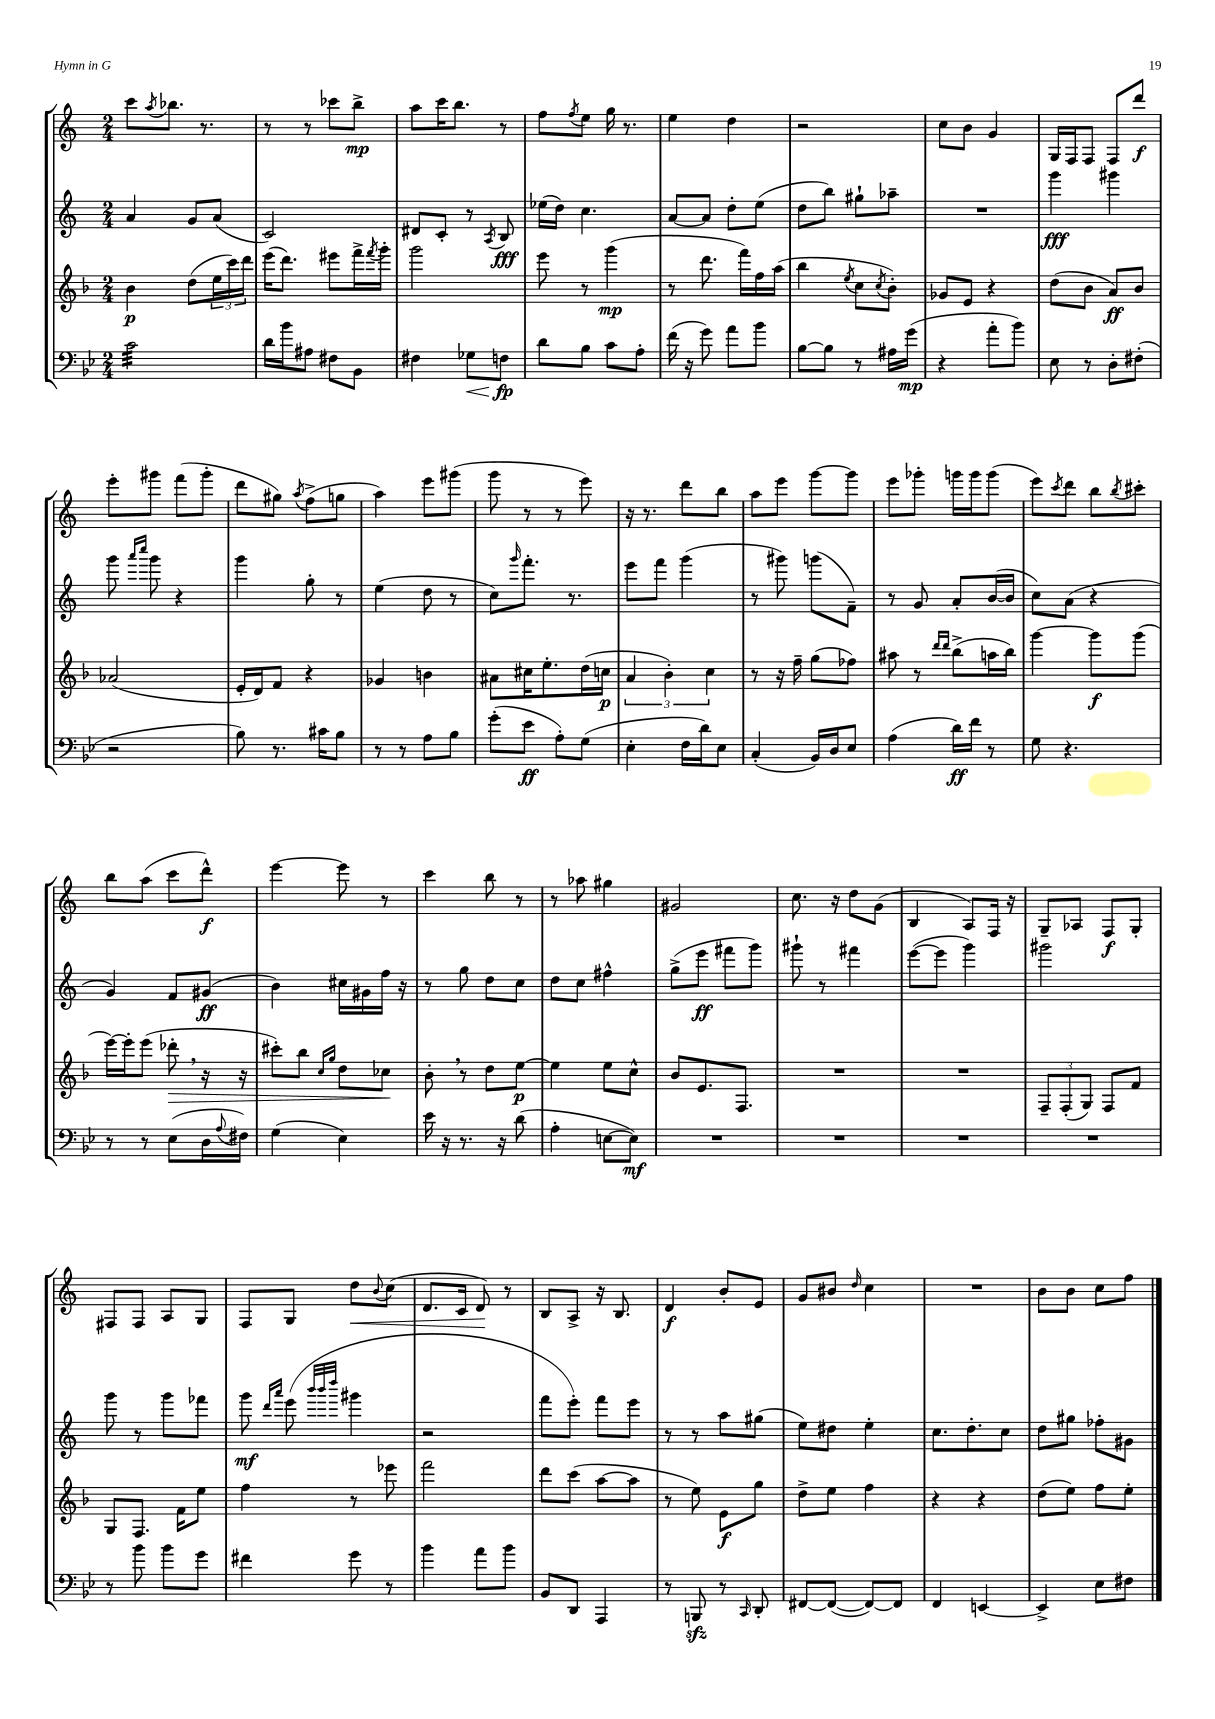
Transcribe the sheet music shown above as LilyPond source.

<<
\new StaffGroup <<
\new Staff = "s0" {
    \clef treble \key c \major \numericTimeSignature \time 2/4
    c'''8 \acciaccatura { a''8 } bes''8. r8. |
    r8 r8 ces'''8 b''8->\mp |
    a''8 c'''16 b''8. r8 |
    f''8 \acciaccatura { f''8 } e''8 g''16 r8. |
    e''4 d''4 |
    r2 |
    c''8 b'8 g'4 |
    g16 f16 f8 f8 d'''8\f |
    e'''8-. gis'''8 f'''8( gis'''8-. |
    d'''8 gis''8) \acciaccatura { a''8 } f''8->( g''8 |
    a''4) e'''8 gis'''8( |
    g'''8 r8 r8 e'''8) |
    r16 r8. d'''8 b''8 |
    a''8 e'''8 g'''8~ g'''8 |
    e'''8 ges'''8-. g'''16 g'''16 g'''8( |
    e'''8) \acciaccatura { c'''8 } d'''8 b''8 \acciaccatura { b''8 } cis'''8-. |
    b''8 a''8( c'''8 d'''8-^\f) |
    e'''4~ e'''8 r8 |
    c'''4 b''8 r8 |
    r8 aes''8 gis''4 |
    gis'2 |
    c''8. r16 d''8 g'8( |
    b4 a8) f16 r16 |
    g8-- aes8 f8\f g8-. |
    fis8 fis8 a8 g8 |
    f8 g8 d''8\< \appoggiatura { b'8 } c''8( |
    d'8. c'16 d'8\!) r8 |
    b8 a8-> r16 b8. |
    d'4\f b'8-. e'8 |
    g'8 bis'8 \grace { d''16 } c''4 |
    R2 |
    b'8 b'8 c''8 f''8 \bar "|." |
}
\new Staff = "s1" {
    \clef treble \key c \major \numericTimeSignature \time 2/4
    a'4 g'8 a'8( |
    c'2) |
    dis'8 c'8-. r8 \acciaccatura { a8 } b8\fff |
    ees''16( d''16) c''4. |
    a'8~ a'8 d''8-. e''8( |
    d''8 b''8) gis''8-! aes''8-- |
    R2 |
    g'''4\fff gis'''4 |
    g'''8 \grace { a'''16 c''''16 } g'''8 r4 |
    g'''4 g''8-. r8 |
    e''4( d''8 r8 |
    c''8) \grace { g'''16 } f'''8.-. r8. |
    e'''8 f'''8 g'''4( |
    r8 gis'''8) g'''8( f'8--) |
    r8 g'8 a'8-. b'16~( b'16 |
    c''8) a'8( r4 |
    g'4) f'8 gis'8\ff( |
    b'4) cis''16 gis'16 f''16 r16 |
    r8 g''8 d''8 c''8 |
    d''8 c''8 fis''4-^ |
    g''8->( e'''8\ff fis'''8 g'''8) |
    gis'''8-! r8 fis'''4 |
    e'''8~( e'''8 g'''4) |
    gis'''2 |
    g'''8 r8 g'''8 fes'''8 |
    g'''8\mf \grace { d'''16 a'''16 } e'''8( \grace { b'''32 b'''32 d''''32 } gis'''4 |
    r2 |
    f'''8 e'''8-.) f'''8 e'''8 |
    r8 r8 a''8 gis''8( |
    e''8) dis''8 e''4-. |
    c''8. d''8.-. c''8 |
    d''8 gis''8 fes''8-. gis'8 \bar "|." |
}
\new Staff = "s2" {
    \clef treble \key f \major \numericTimeSignature \time 2/4
    bes'4\p d''8( \tuplet 3/2 { e''16 c'''16) d'''16 } |
    e'''16( d'''8.) eis'''8 f'''16-> \acciaccatura { f'''8 } g'''16-. |
    g'''2 |
    e'''8 r8 g'''4\mp( |
    r8 d'''8. f'''16) f''16 a''16( |
    bes''4 \acciaccatura { e''8 } c''8 \acciaccatura { c''8 } bes'8-.) |
    ges'8 e'8 r4 |
    d''8( bes'8 a'8\ff) bes'8 |
    aes'2( |
    e'16-. d'16) f'8 r4 |
    ges'4 b'4 |
    ais'8 cis''16 e''8.-. d''16( c''16\p |
    \tuplet 3/2 { a'4 bes'4-.) c''4 } |
    r8 r16 f''16-- g''8( fes''8) |
    ais''8 r8 \grace { d'''16 d'''16 } bes''8->( a''16 bes''16) |
    g'''4~ g'''8\f g'''8( |
    e'''16~) e'''16-. e'''8( des'''8-.\> \breathe r16 r16 |
    cis'''8-.) bes''8 \grace { c''16 g''16 } d''8 ces''8\! |
    bes'8-. \breathe r8 d''8 e''8~\p |
    e''4 e''8 c''8-^ |
    bes'8 e'8. f8. |
    R2 |
    R2 |
    \tuplet 3/2 { f8-- f8-.( g8) } f8 f'8 |
    g8 f8. f'16 e''8 |
    f''4 r8 ees'''8 |
    f'''2 |
    d'''8 c'''8( a''8~ a''8 |
    r8 e''8) e'8\f g''8 |
    d''8-> e''8 f''4 |
    r4 r4 |
    d''8( e''8) f''8 e''8-. \bar "|." |
}
\new Staff = "s3" {
    \clef bass \key bes \major \numericTimeSignature \time 2/4
    c'2:32 |
    d'16 bes'16 ais8 fis8 bes,8 |
    fis4 ges8\< f8\fp\! |
    d'8 bes8 c'8 a8-. |
    f'16( r16 g'8) a'8 bes'8 |
    bes8~ bes8 r8 ais16 g'16\mp( |
    r4 a'8-. bes'8) |
    ees8 r8 d8-. fis8-.( |
    r2 |
    bes8) r8. cis'16 bes8 |
    r8 r8 a8 bes8 |
    g'8-.( ees'8\ff a8-.) g8( |
    ees4-. f16 d'16) ees8 |
    c4-.( bes,16) d16 ees8 |
    a4( d'16\ff) f'16 r8 |
    g8 r4. |
    r8 r8 ees8( d16 \appoggiatura { a8 } fis16) |
    g4( ees4) |
    ees'16 r16 r8. r16 d'8( |
    a4-. e8~ e8\mf) |
    R2 |
    R2 |
    R2 |
    R2 |
    r8 bes'8 bes'8 g'8 |
    fis'4 g'8 r8 |
    bes'4 a'8 bes'8 |
    bes,8 d,8 a,,4 |
    r8 b,,8\sfz r8 \grace { c,16 } d,8-. |
    fis,8~ fis,8~( fis,8~) fis,8 |
    f,4 e,4~ |
    e,4-> ees8 fis8 \bar "|." |
}
>>
>>
\layout { \context { \Score \remove "Bar_number_engraver" } }
